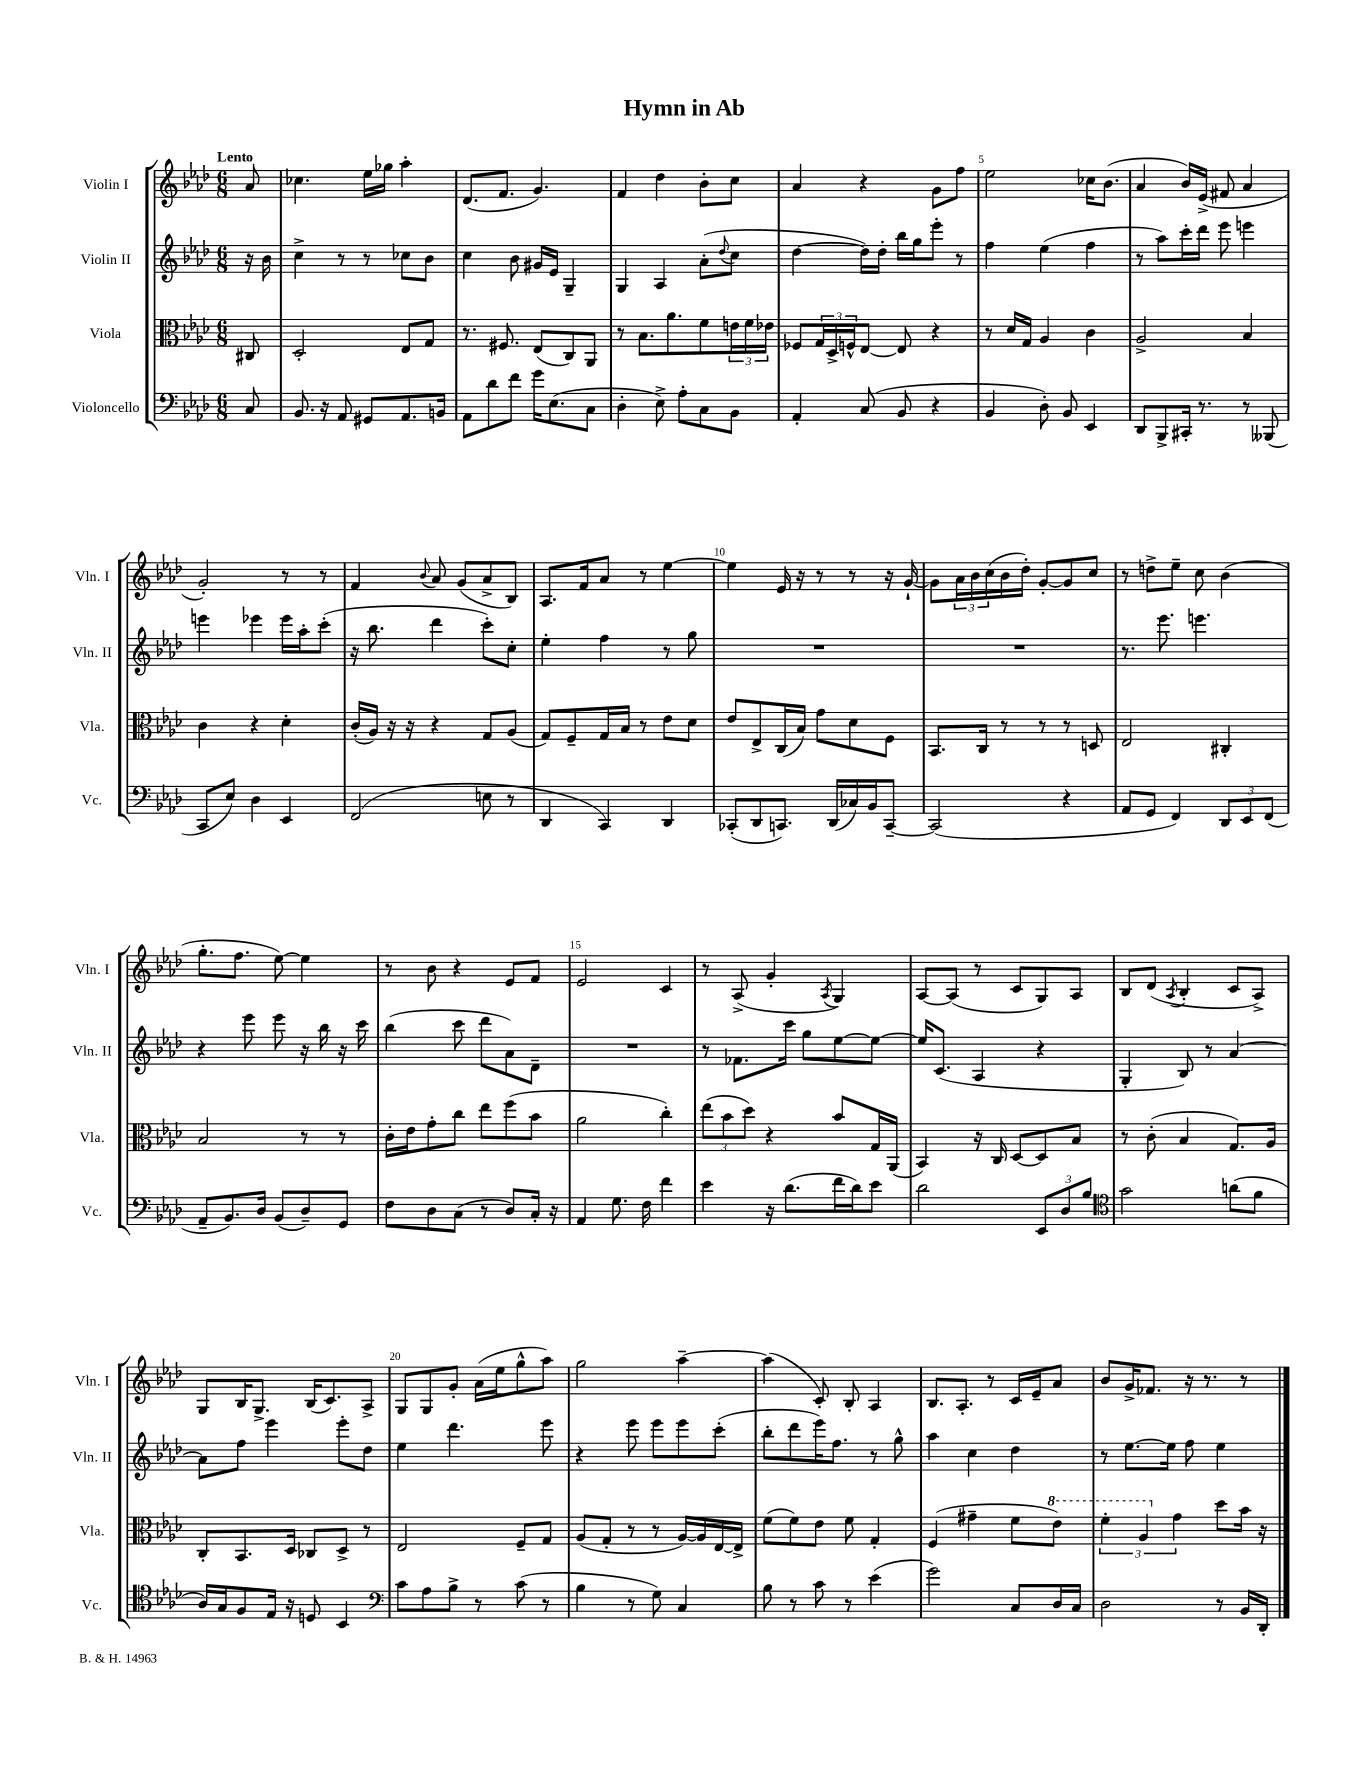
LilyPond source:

\header { title = "Hymn in Ab" }
<<
\new StaffGroup <<
\new Staff = "s0" \with { instrumentName = "Violin I" shortInstrumentName = "Vln. I" } {
    \clef treble \key aes \major \numericTimeSignature \time 6/8 \partial 8 \tempo "Lento"
    aes'8 |
    ces''4. ees''16 ges''16 aes''4-. |
    des'8.( f'8. g'4.) |
    f'4 des''4 bes'8-. c''8 |
    aes'4 r4 g'8 f''8 |
    ees''2 ces''16 bes'8.( |
    aes'4 bes'16) ees'16->( fis'8 aes'4 |
    g'2-.) r8 r8 |
    f'4 \appoggiatura { bes'8 } aes'8 g'8( aes'8-> bes8) |
    aes8. f'16 aes'8 r8 ees''4~ |
    ees''4 ees'16 r16 r8 r8 r16 g'16~-! |
    g'8 \tuplet 3/2 { aes'16 bes'16 c''16( } bes'16 des''16-.) g'8~-. g'8 c''8 |
    r8 d''8-> ees''8-- c''8 bes'4( |
    g''8.-. f''8. ees''8~) ees''4 |
    r8 bes'8 r4 ees'8 f'8 |
    ees'2 c'4 |
    r8 aes8->( g'4-. \acciaccatura { aes8 } g4) |
    aes8~ aes8( r8 c'8 g8) aes8 |
    bes8 des'8( \acciaccatura { aes8 } bes4-. c'8 aes8->) |
    g8 bes16 g8.-> bes16( c'8.) aes8-> |
    g8 g8 g'8-. aes'16( ees''16 g''8-^ aes''8) |
    g''2 aes''4~-- |
    aes''4( c'8-.) bes8-. aes4 |
    bes8. aes8.-. r8 c'16 ees'16-- aes'8 |
    bes'8 g'16-> fes'8. r16 r8. r8 \bar "|." |
}
\new Staff = "s1" \with { instrumentName = "Violin II" shortInstrumentName = "Vln. II" } {
    \clef treble \key aes \major \numericTimeSignature \time 6/8 \partial 8
    r16 bes'16 |
    c''4-> r8 r8 ces''8 bes'8 |
    c''4 bes'8 gis'16 ees'16 g4-- |
    g4 aes4 aes'8-.( \appoggiatura { des''8 } c''8 |
    des''4~ des''16) des''16-. bes''16 g''16 ees'''8-. r8 |
    f''4 ees''4( f''4 |
    r8 aes''8) c'''16-. des'''16 ees'''8 e'''4 |
    e'''4 ees'''4 ees'''16 aes''16-. c'''8-.( |
    r16 bes''8. des'''4 c'''8-.) c''8-. |
    ees''4-. f''4 r8 g''8 |
    R2. |
    R2. |
    r8. ees'''8. e'''4. |
    r4 ees'''8 ees'''8 r16 bes''16 r16 c'''16 |
    bes''4( c'''8 des'''8 aes'8) des'8-- |
    R2. |
    r8 fes'8. c'''16 g''8 ees''8~ ees''8~ |
    ees''16 c'8.( aes4 r4 |
    g4-. bes8) r8 aes'4~ |
    aes'8 f''8 ees'''4 ees'''8-. des''8 |
    ees''4 des'''4. ees'''8 |
    r4 ees'''8 ees'''8 ees'''8 c'''8-.( |
    bes''8-. des'''8 ees'''16) f''8. r8 g''8-^ |
    aes''4 c''4 des''4 |
    r8 ees''8.~ ees''16 f''8 ees''4 \bar "|." |
}
\new Staff = "s2" \with { instrumentName = "Viola" shortInstrumentName = "Vla." } {
    \clef alto \key aes \major \numericTimeSignature \time 6/8 \partial 8
    cis8 |
    des2-. ees8 g8 |
    r8. fis8. ees8( c8) aes,8 |
    r8 bes8. aes'8. f'8 \tuplet 3/2 { e'16 f'16 ees'16 } |
    fes8 \tuplet 3/2 { g16 des16-> f16-^ } ees8~ ees8 r4 |
    r8 des'16 g16 aes4 c'4 |
    aes2-> bes4 |
    c'4 r4 des'4-. |
    c'16-.( aes16) r16 r16 r4 g8 aes8( |
    g8) f8-- g16 bes16 r8 ees'8 des'8 |
    ees'8 ees8-> c16( bes16) g'8 des'8 f8 |
    bes,8. c16 r8 r8 r8 d8 |
    ees2 cis4-. |
    bes2 r8 r8 |
    c'16-. ees'16 g'8-. c''8 ees''8 f''8( bes'8 |
    aes'2 c''4-.) |
    \tuplet 3/2 { ees''8( bes'8 des''8) } r4 bes'8 g16 aes,16( |
    bes,4) r16 c16 des8~ des8 bes8 |
    r8 c'8-.( bes4 g8.) aes16 |
    c8-. bes,8. des16 ces8 des8-> r8 |
    ees2 f8-- g8 |
    aes8( g8-. r8 r8 aes16~) aes16 ees16~ ees16-> |
    f'8( f'8) ees'8 f'8 g4-. |
    f4( gis'4-- f'8 \ottava #1 ees''8) |
    \tuplet 3/2 { f''4-. aes'4 \ottava #0 g'4 } des''8 bes'16 r16 \bar "|." |
}
\new Staff = "s3" \with { instrumentName = "Violoncello" shortInstrumentName = "Vc." } {
    \clef bass \key aes \major \numericTimeSignature \time 6/8 \partial 8
    c8 |
    bes,8. r16 aes,8 gis,8 aes,8. b,16 |
    aes,8 des'8 f'8 g'16 ees8.( c8 |
    des4-. ees8->) aes8-. c8 bes,8 |
    aes,4-. c8( bes,8 r4 |
    bes,4 des8-.) bes,8 ees,4 |
    des,8 bes,,8-> cis,16-. r8. r8 beses,,8( |
    c,8 ees8) des4 ees,4 |
    f,2( e8 r8 |
    des,4 c,4) des,4 |
    ces,8-.( des,8 c,8.) des,16( ces16) bes,16 c,8~-- |
    c,2( r4 |
    aes,8 g,8 f,4) \tuplet 3/2 { des,8 ees,8 f,8( } |
    aes,8-- bes,8.) des16 bes,8( des8--) g,8 |
    f8 des8 c8( r8 des8) c16-. r16 |
    aes,4 g8. f16 f'4 |
    ees'4 r16 des'8.( f'16 des'16) ees'8 |
    des'2 \tuplet 3/2 { ees,8 des8 bes8 } |
    \clef tenor g'2 a'8( f'8 |
    aes16) g16 f8 ees16 r16 d8 bes,4 |
    \clef bass c'8 aes8 bes8-> r8 c'8( r8 |
    bes4 r8 g8) c4 |
    bes8 r8 c'8 r8 ees'4( |
    g'2) c8 des16 c16 |
    des2 r8 bes,16 des,16-. \bar "|." |
}
>>
>>
\layout { \context { \Score \override BarNumber.break-visibility = ##(#f #t #t) barNumberVisibility = #(every-nth-bar-number-visible 5) } }
